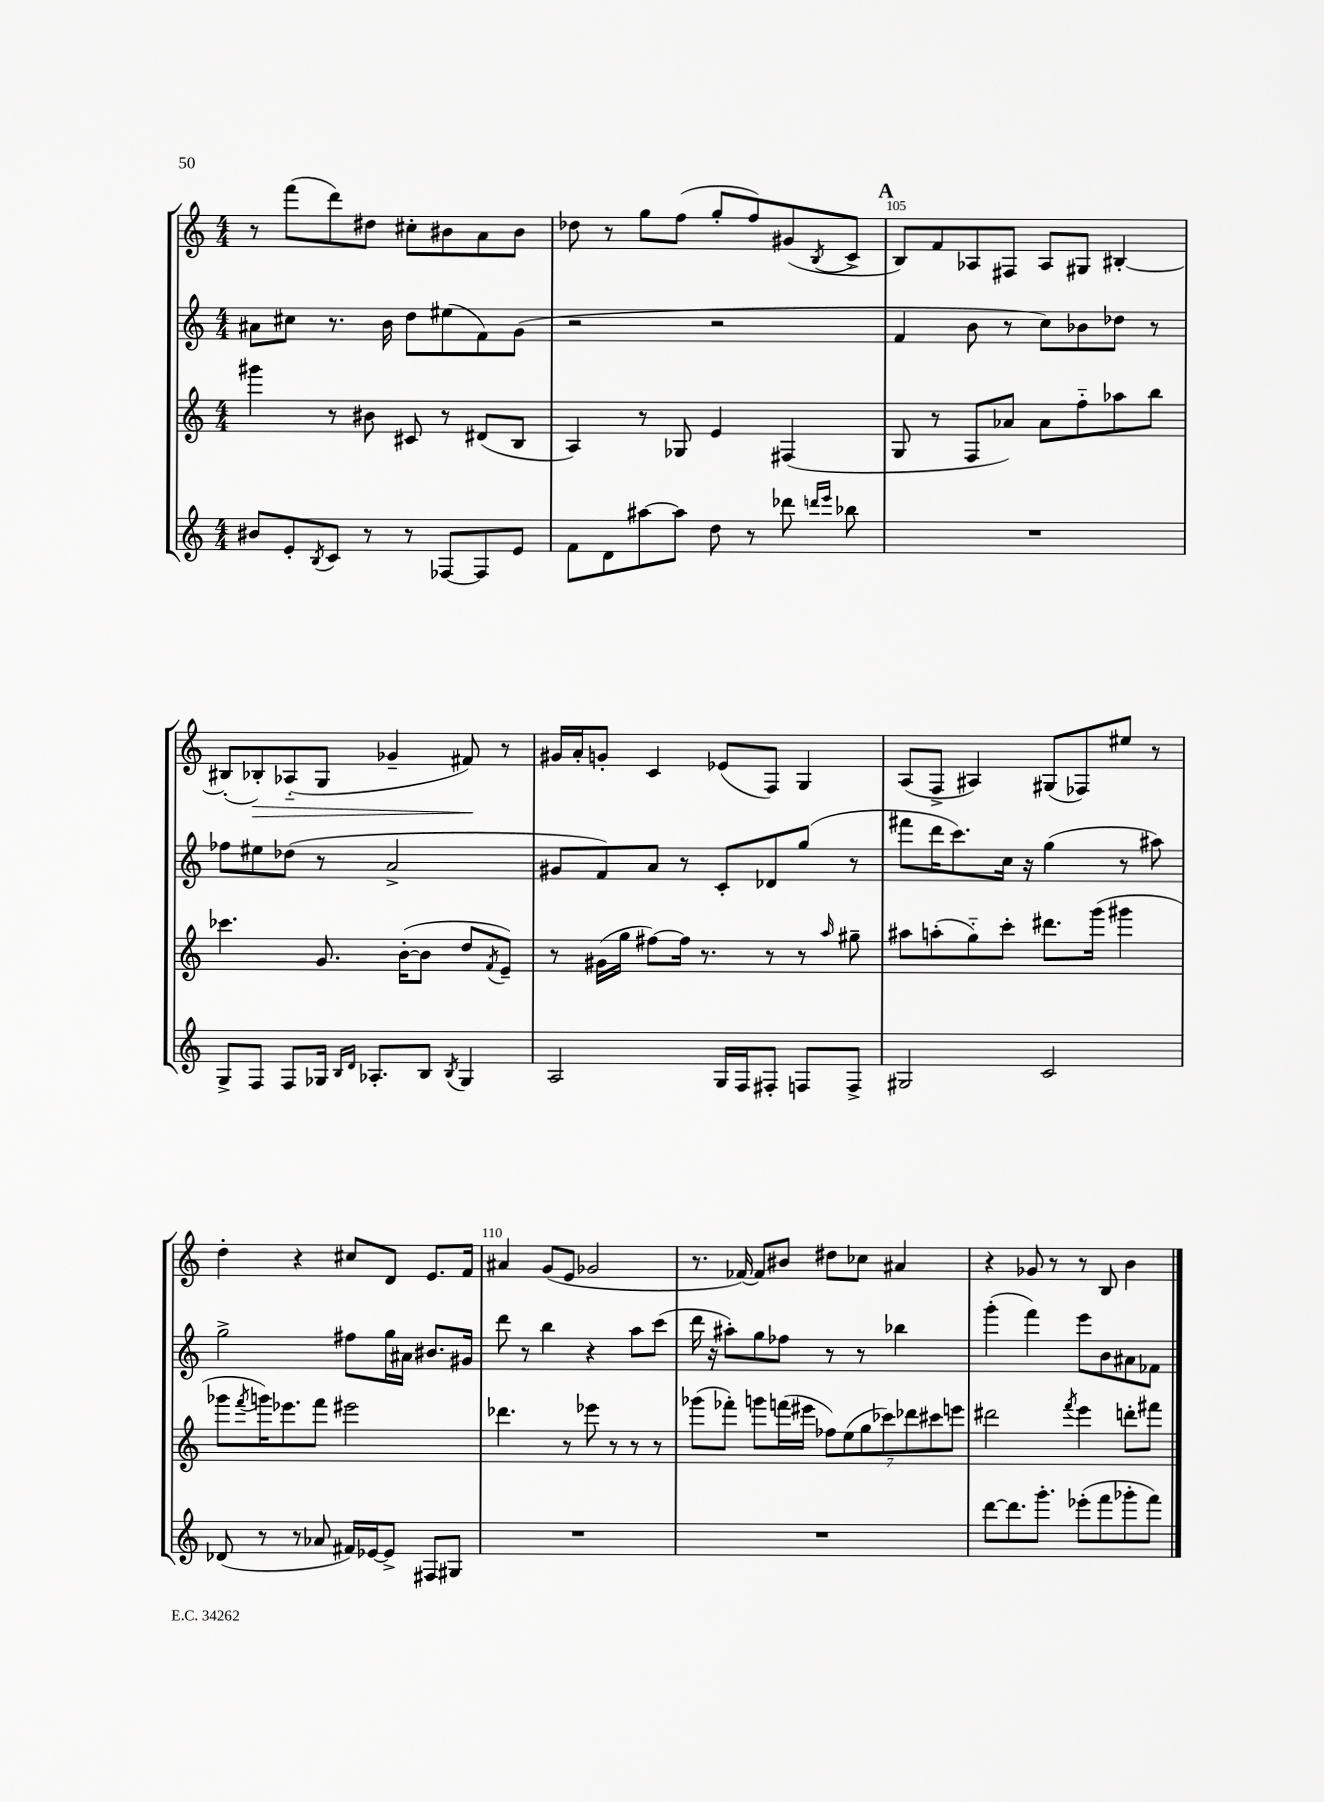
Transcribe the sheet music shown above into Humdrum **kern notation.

**kern	**kern	**kern	**kern
*staff4	*staff3	*staff2	*staff1
*clefG2	*clefG2	*clefG2	*clefG2
*k[]	*k[]	*k[]	*k[]
*M4/4	*M4/4	*M4/4	*M4/4
8b#/L	4ggg#\	8a#\L	8r
8e'/	.	8cc#\J	(8fff\L
8qB/	.	.	.
8c/J	8r	8.r	8ddd\)
8r	8b#\	.	8dd#\J
.	.	16b\	.
8r	8c#/	8dd\L	8cc#'\L
[8F-/L	8r	(8ee#\	8b#\
8F-/]	(8d#/L	8f\)	8a\
8e/J	8B/J	(8g\J	8b#\J
=	=	=	=
8f\L	4A/)	2r	8dd-\
8d\	.	.	8r
[8aa#\	8r	.	8gg\L
8aa#\]J	8G-/	.	(8ff\J
8dd\	4e/	2r	8gg'/L
8r	.	.	8ff/)
8ddd-\	(4F#/	.	(8g#/
16qqddd/LL	.	.	.
16qqeee/JJ	.	.	8qB/
8bb-\	.	.	8c^/J
=	=	=	=
1r	8G/	4f/	8B/L)
.	8r	.	8f/
.	8F/L	8b\	8A-/
.	8a-/J)	8r	8F#/J
.	8a-\L	8cc\L)	8A-/L
.	8ff'~\	8b-\	8G#/J
.	8aa-\	8dd-\J	[4B#'/
.	8bb\J	8r	.
=	=	=	=
8G^/L	4.ccc-\	8ff-\L	(8B#'/]L
8F/J	.	8ee#\	8B-'/)
8F/L	.	(8dd-\J	(8A-'~/
16G-/Jk	8.g/	8r	8G/J
16qqB/LL	.	.	.
16qqd/JJ	.	.	.
8.A-'/L	.	.	.
.	.	2a^/	4g-~/
.	([16b'\LK	.	.
8B/J	8b\]J	.	.
8qB/	.	.	.
4G-/	8dd/L	.	8f#/)
.	8qf/	.	.
.	8e~/J)	.	8r
=	=	=	=
2A/	8r	8g#/L	16g#/LL
.	.	.	16a'/J
.	(16g#\LL	8f/)	8g'/J
.	16gg\JJ	.	.
.	[8ff#\L)	8a/J	4c/
.	16ff#\]Jk	8r	.
.	8.r	.	.
16G/LL	.	8c'/L	(8e-/L
16F/J	.	.	.
8F#'/J	8r	8d-/	8F/J)
8F/L	8r	(8gg/J	4G/
.	16qqaa/	.	.
8F^/J	8gg#~\	8r	.
=	=	=	=
2G#/	8aa#\L	8fff#\L	(8A/L
.	(8aa'\	16ddd\K	8F^/J
.	.	8.ccc\)	.
.	8gg'~\)	.	4A#/)
.	8ccc'\J	16cc\Jk	.
.	.	16r	.
2c/	8.ddd#\L	(4gg\	(8G#/L
.	.	.	8F-/)
.	(16ggg\Jk	.	.
.	4ggg#\	8r	8ee#/J
.	.	8aa#\)	8r
=	=	=	=
(8d-/	8ggg-\L	2gg^\	4dd'\
.	8qfff/	.	.
8r	16ggg\K)	.	.
.	8.eee-\	.	.
8r	.	.	4r
8a-/	8fff\J	.	.
16f#/LL)	2eee#\	8ff#\L	8cc#/L
[16e-/J	.	.	.
8e-^/]J	.	16gg\L	8d/J
.	.	16a#\JJ	.
8F#/L	.	8.b#/L	8.e/L
8G#/J	.	.	.
.	.	16g#/Jk	16f/Jk
=	=	=	=
1r	4.ddd-\	8ddd\	4a#/
.	.	8r	.
.	.	4bb\	(8g/L
.	8r	.	8e/J
.	8eee-\	4r	2g-/
.	8r	.	.
.	8r	8aa\L	.
.	8r	(8ccc\J	.
=	=	=	=
1r	(8ggg-\L	16ddd\	8.r
.	.	16r	.
.	8fff-'\J)	8aa#'\L)	.
.	.	.	[16f-/)
.	8ggg\L	8gg\	8f-/]L
.	(16fff\L	8ff-\J	8b#/J
.	16eee#\JJ	.	.
.	14ff-\L)	8r	8dd#\L
.	(14ee\	.	.
.	.	8r	8cc-\J
.	14gg\	.	.
.	14ccc-\)	.	.
.	.	4bb-\	4a#/
.	14ddd-\	.	.
.	14ccc#\	.	.
.	14eee\J	.	.
=	=	=	=
[8ddd\L	2ddd#\	(4ggg'\	4r
8.ddd\]	.	.	.
.	.	4fff\)	8g-/
8.ggg'\J	.	.	.
.	.	.	8r
.	8qfff/	.	.
(8eee-'\L	4eee\	8eee\L	8r
8fff\	.	8b\	8B/
8ggg-'\	8ddd'\L	8a#\	4b\
8fff\J)	8fff#\J	8f-\J	.
==	==	==	==
*-	*-	*-	*-
